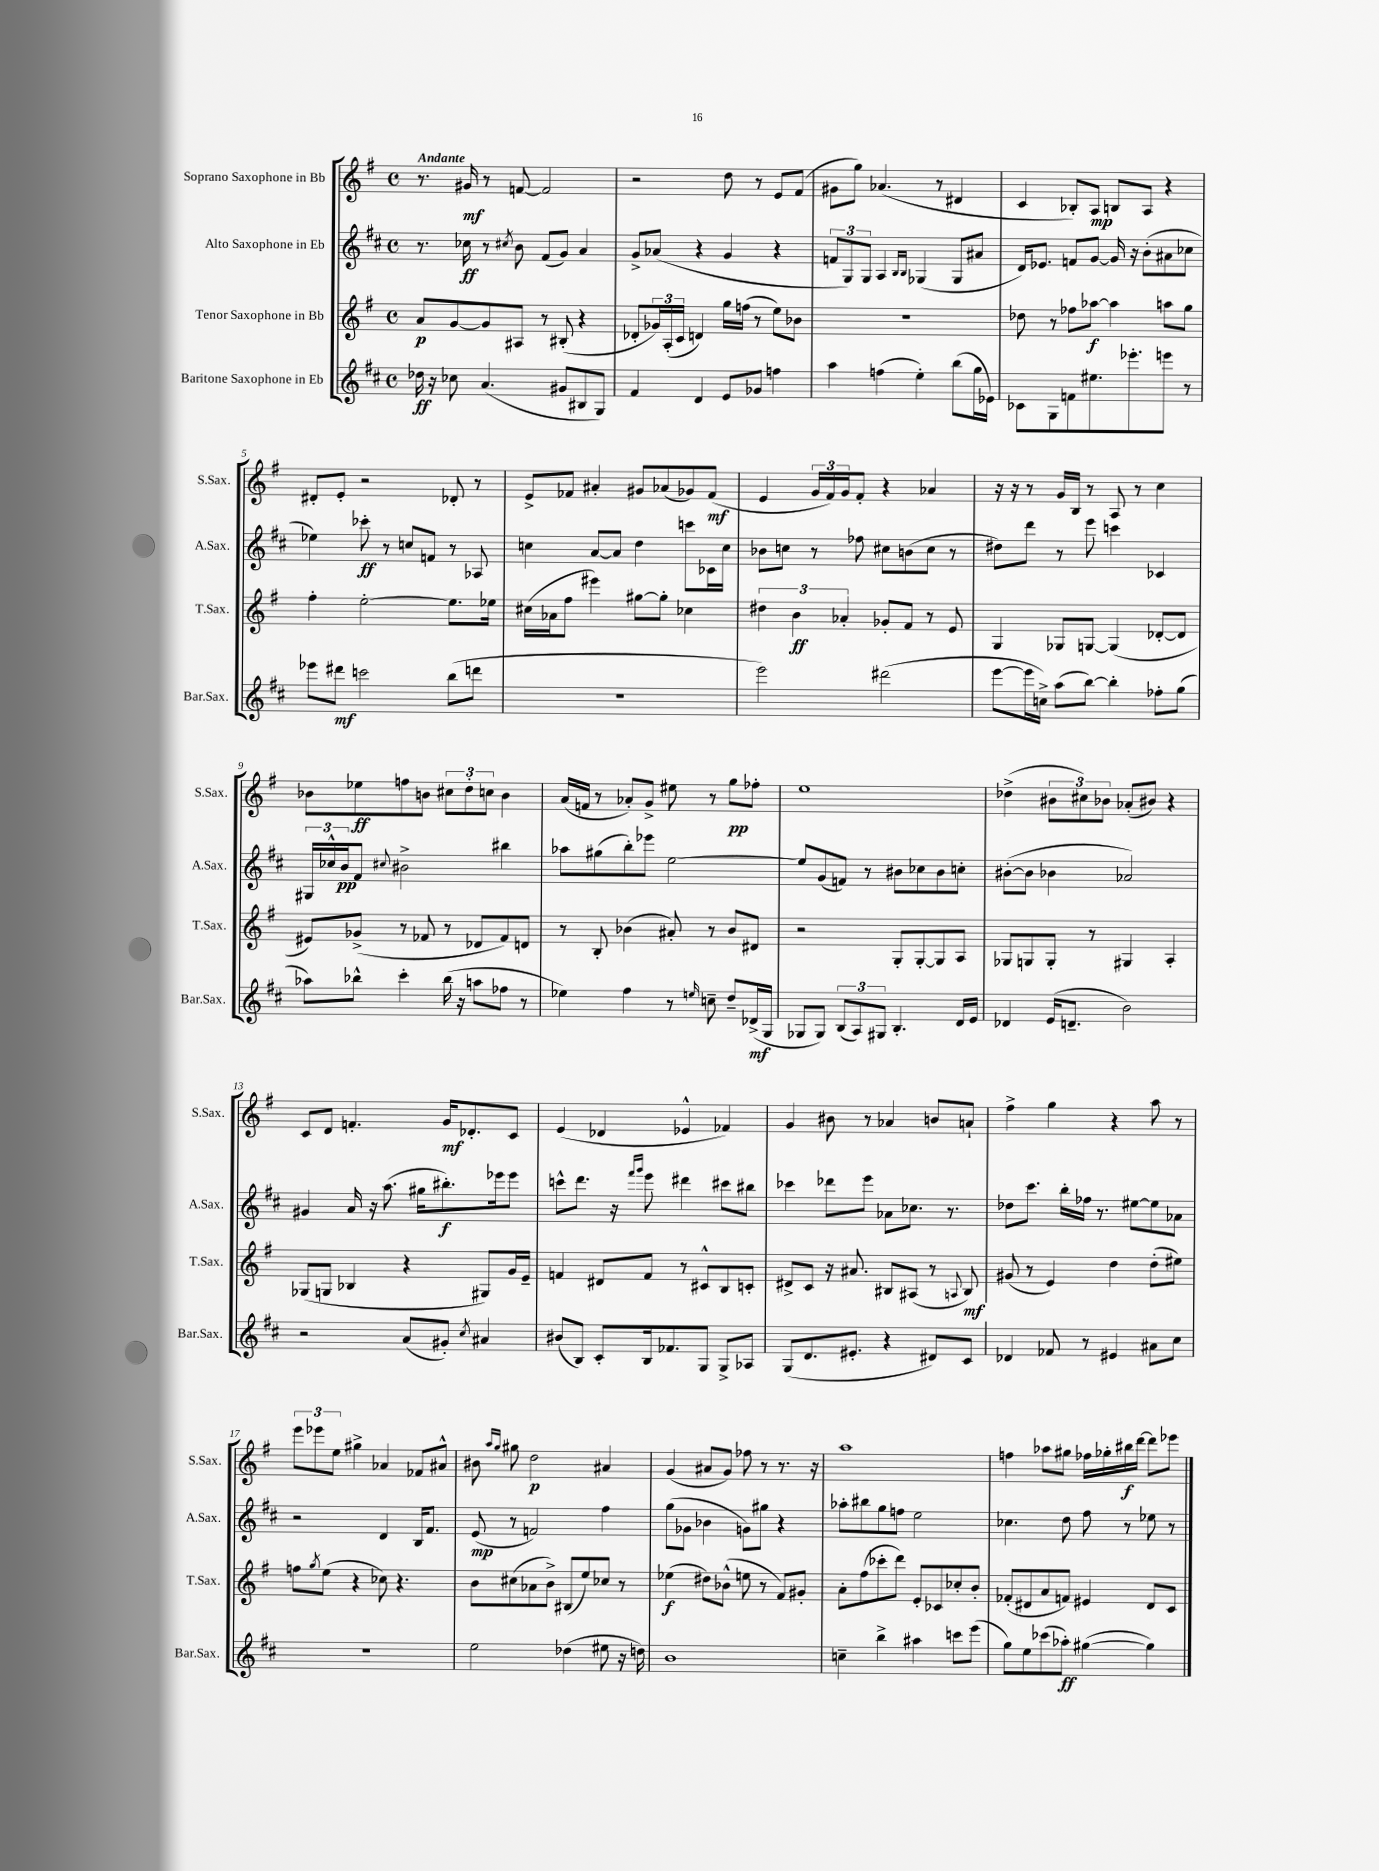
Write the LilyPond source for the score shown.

<<
\new StaffGroup <<
\new Staff = "s0" \with { instrumentName = "Soprano Saxophone in Bb" shortInstrumentName = "S.Sax." } {
    \clef treble \key g \major \defaultTimeSignature \time 4/4 \tempo "Andante"
    r8. gis'16\mf r8 f'8~ f'2 |
    r2 d''8 r8 e'8 fis'8( |
    gis'8 g''8) aes'4.( r8 dis'4 |
    c'4 bes8-.) a8\mp b8 a8 r4 |
    dis'8-. e'8-. r2 des'8-. r8 |
    e'8-> fes'8 ais'4-. gis'8 aes'8( ges'8) fes'8\mf( |
    e'4 \tuplet 3/2 { g'16 fis'16) g'16 } fis'8-. r4 aes'4 |
    r16 r16 r8 g'16 b16 r8 a8 r8 c''4 |
    bes'8 ees''8\ff f''8 b'8 \tuplet 3/2 { cis''8 d''8-. c''8 } b'4 |
    a'16( f'16 r8 aes'8-.) g'8-> eis''8 r8 g''8\pp fes''8-. |
    e''1 |
    des''4->( \tuplet 3/2 { bis'8 cis''8) bes'8 } aes'8-.( bis'8) r4 |
    c'8 d'8 f'4.-. g'16\mf des'8.-. c'8 |
    e'4( des'4 ees'4-^ fes'4) |
    g'4 bis'8 r8 aes'4 b'8 a'8-! |
    fis''4-> g''4 r4 a''8 r8 |
    \tuplet 3/2 { e'''8 ees'''8 e''8 } gis''4-> aes'4 fes'8 ais'8-^ |
    bis'8 \grace { a''16 g''16 } gis''8 d''2\p ais'4 |
    g'4( ais'8 g'8) fes''8 r8 r8. r16 |
    a''1 |
    f''4 aes''8 gis''8 fes''16 ges''16-. bis''16\f d'''16~ d'''8 ees'''8 \bar "|." |
}
\new Staff = "s1" \with { instrumentName = "Alto Saxophone in Eb" shortInstrumentName = "A.Sax." } {
    \clef treble \key d \major \defaultTimeSignature \time 4/4
    r8. ces''16\ff r8 \acciaccatura { cis''8 } b'8 fis'8( g'8) a'4 |
    g'8-> aes'8( r4 g'4 r4 |
    \tuplet 3/2 { f'8 g8) g8 } a4 \grace { b16 b16 } ges4( ges8 ais'8 |
    d'16) ees'8. f'8 g'8~ g'16 r16 b'8-.( ais'8 ces''8 |
    ees''4) ces'''8-.\ff r8 c''8 f'8 r8 aes8 |
    c''4 a'8~ a'8 d''4 c'''8 ces'16 c''16 |
    bes'8 c''8 r8 fes''8 cis''8 b'8( cis''8 r8 |
    dis''8) d'''8 r8 e'''8 c'''4 ces'4 |
    \tuplet 3/2 { gis16 ces''16-^ b'16\pp } fis'8 \appoggiatura { cis''8 } bis'2-> bis''4 |
    aes''8 gis''8( b''8-.) ees'''8 e''2~ |
    e''8 g'8( f'8) r8 bis'8 ces''8 bis'8 c''8-. |
    bis'8~-.( bis'8 bes'4 aes'2) |
    gis'4 a'16 r16 a''8.( gis''16 bis''8.-.\f) ees'''16 ees'''8 |
    c'''8-^ d'''8. r16 \grace { fis'''16 g'''16 } e'''8 dis'''4 cis'''8 bis''8 |
    ces'''4 des'''8 e'''8 aes'8 ces''8. r8. |
    des''8 cis'''8. b''16-. fes''16 r8. eis''8~ eis''8 aes'8 |
    r2 d'4 b16 fis'8. |
    e'8\mp( r8 f'2) fis''4 |
    g''8( ges'8 bes'4 g'8) gis''8 r4 |
    aes''8-. bis''8 g''8 f''8 e''2 |
    ces''4. d''8 fis''8 r8 ees''8 r8 \bar "|." |
}
\new Staff = "s2" \with { instrumentName = "Tenor Saxophone in Bb" shortInstrumentName = "T.Sax." } {
    \clef treble \key g \major \defaultTimeSignature \time 4/4
    a'8\p g'8~ g'8 ais8 r8 bis8-.( r4 |
    des'8-. \tuplet 3/2 { ges'16) a16-.( c'16 } d'4) g''16 f''16( r8 e''8) bes'8 |
    r1 |
    des''8 r8 fes''8 aes''8~\f aes''4 a''8 g''8 |
    fis''4-. e''2~-. e''8. ees''16 |
    cis''16( aes'16 fis''8 eis'''4) gis''8~ gis''8-. ces''4 |
    \tuplet 3/2 { dis''4 b'4\ff aes'4-. } ges'8-. fis'8 r8 e'8 |
    g4 ges8 g8~ g4( des'8~-. des'8 |
    eis'8) ges'8->( r8 fes'8 r8 des'8 fes'8) d'8 |
    r8 b8-. bes'4( ais'8-.) r8 bes'8 dis'8 |
    r2 g8-. g8~-. g8 a8 |
    ges8 g8 g8-. r8 gis4 a4-. |
    ges8( g8 bes4 r4 gis8) g'16 e'16-- |
    f'4 dis'8 f'8 r8 cis'8-^ b8 c'8-. |
    dis'8-> c'8 r16 ais'8. bis8 ais8( r8 \appoggiatura { a8 } bis8\mf) |
    gis'8( r8 e'4) d''4 d''8-.( eis''8) |
    f''8 \acciaccatura { g''8 } e''8( r4 ces''8) r4. |
    b'8 cis''8( aes'8 b'8->) bis8( e''8) ces''8 r8 |
    ees''4\f( dis''8) bes'8-^( e''8 r8 fis'8) gis'8-. |
    a'8-. fis''8( ces'''8-. d'''8) e'8-. ces'8 ces''8-. b'8-. |
    fes'8-.( dis'8 a'8 f'8) eis'4 dis'8 c'8 \bar "|." |
}
\new Staff = "s3" \with { instrumentName = "Baritone Saxophone in Eb" shortInstrumentName = "Bar.Sax." } {
    \clef treble \key d \major \defaultTimeSignature \time 4/4
    des''16\ff r16 ces''8 a'4.( gis'8 bis8 g8) |
    fis'4 d'4 e'8 ges'8 f''4 |
    a''4 f''4( e''4-.) b''8( g''16 ees'16) |
    ces'8 g8 f'8 eis''8. ees'''8.-. e'''8 r8 |
    ees'''8 dis'''8\mf c'''2 b''8( d'''8 |
    R1 |
    e'''2) dis'''2( |
    e'''8~ e'''16 c''16->) a''8( b''8~) b''4-. fes''8-. g''8( |
    aes''8) bes''8-^ cis'''4-. bes''16( r16 a''8 fes''8 r8 |
    ees''4) fis''4 r8 \grace { e''16 } c''8-- d''8-- des'16->\mf( g16 |
    ges8 ges8) \tuplet 3/2 { b8( a8) gis8 } b4.-. d'16 e'16 |
    des'4 e'16( d'8.-- b'2) |
    r2 a'8( gis'8-.) \acciaccatura { cis''8 } ais'4 |
    bis'8( b8) cis'8-. b16 fes'8. g8 g8-> aes8 |
    g8( d'8. eis'8.-. r4 dis'8) cis'8 |
    des'4 fes'8 r8 eis'4 ais'8 cis''8 |
    R1 |
    e''2 des''4( eis''8 r16 d''16) |
    b'1 |
    c''4-- b''4-> ais''4 c'''8 e'''8( |
    g''8) e''8 ces'''8( aes''8-.\ff) gis''4~( gis''4) \bar "|." |
}
>>
>>
